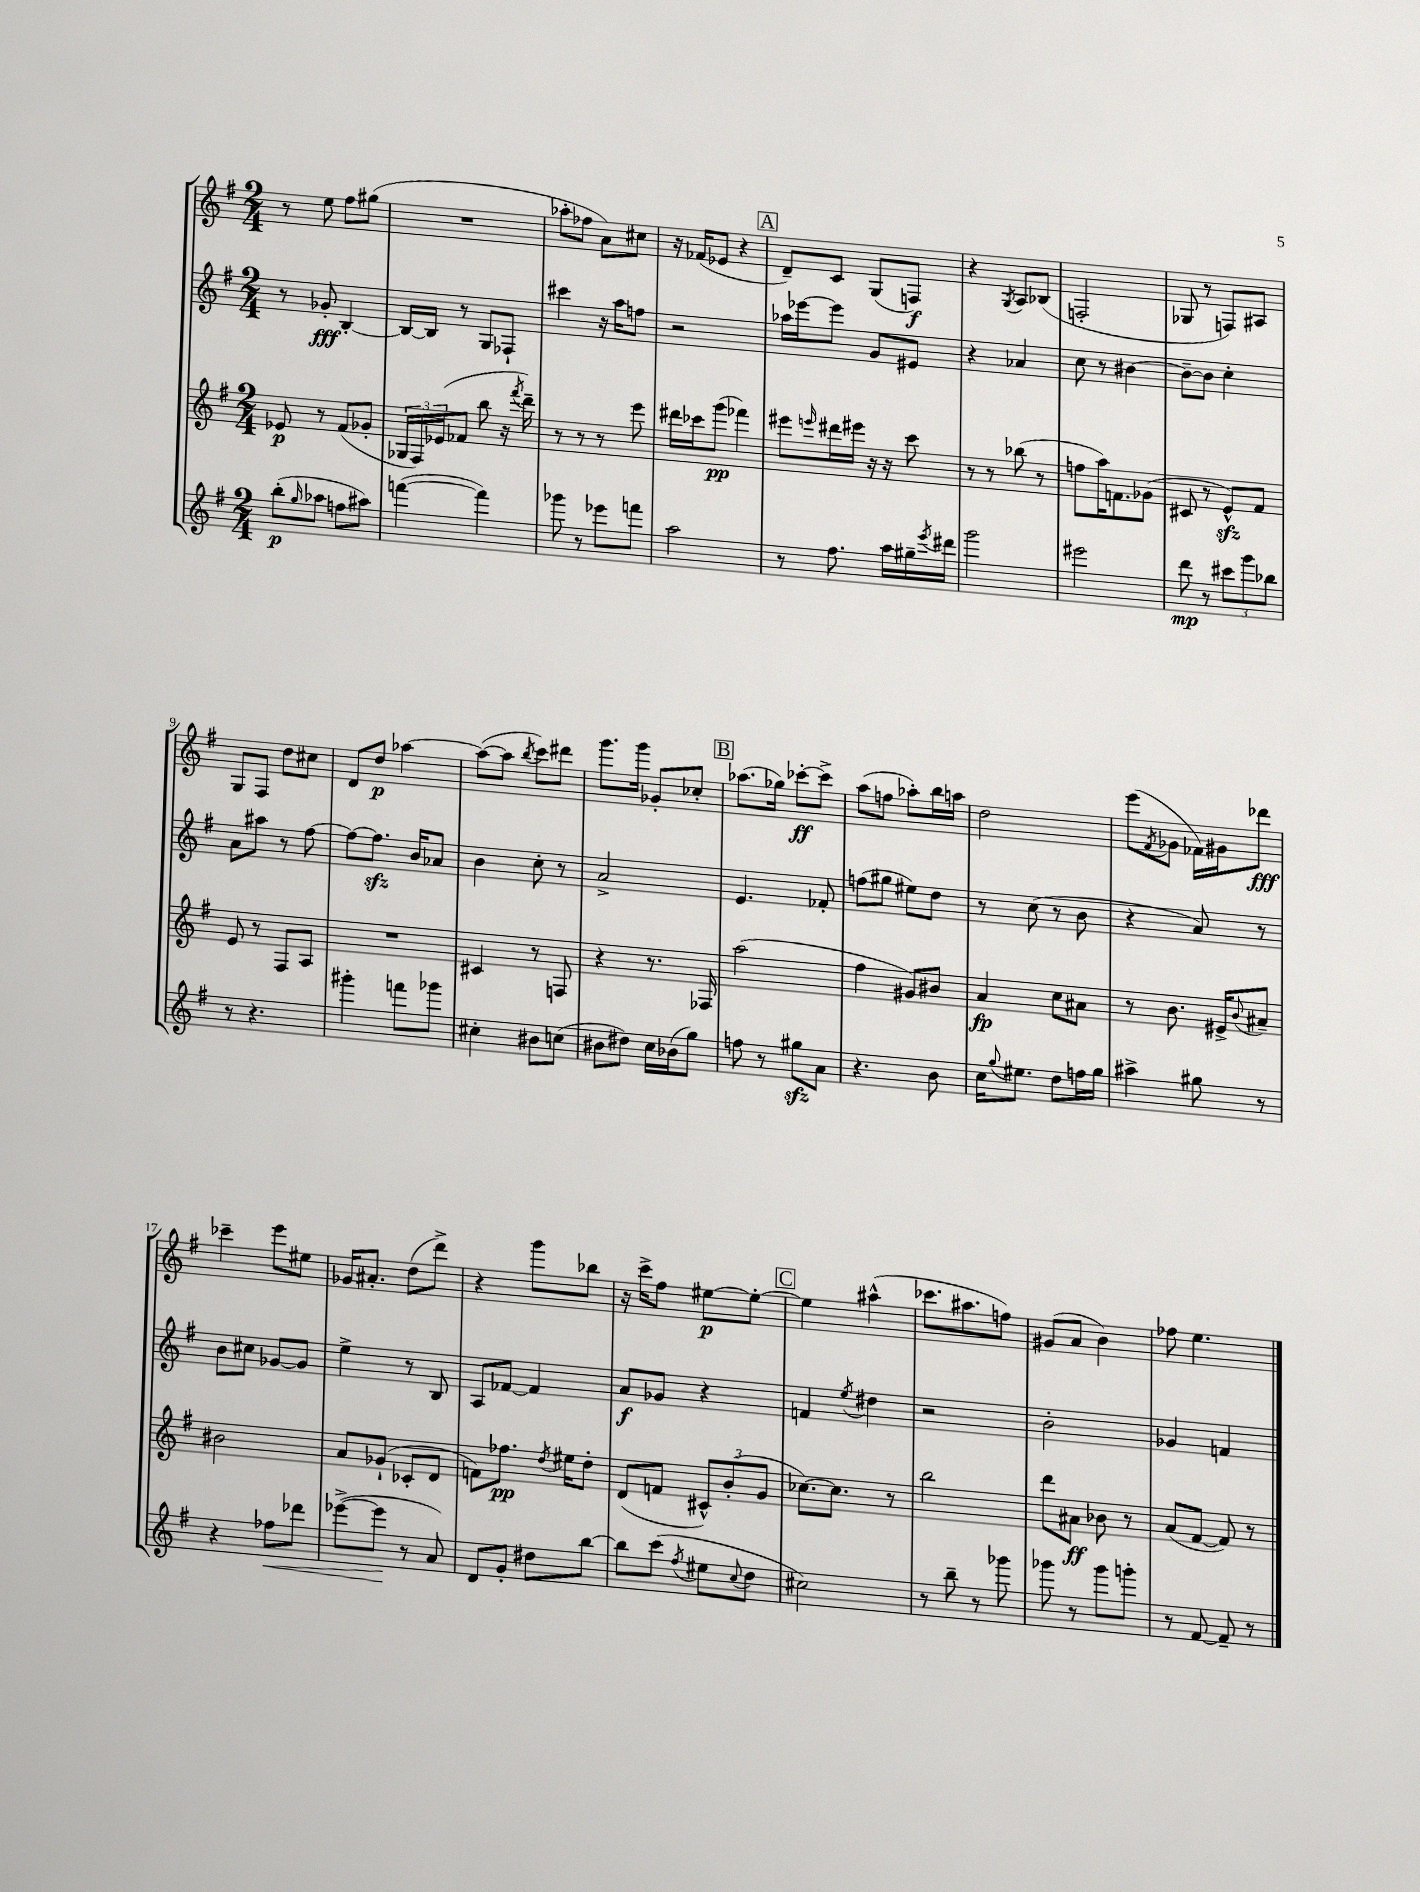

**kern	**dynam	**kern	**dynam	**kern	**dynam	**kern	**dynam
*part4	*part4	*part3	*part3	*part2	*part2	*part1	*part1
*staff4	*staff4	*staff3	*staff3	*staff2	*staff2	*staff1	*staff1
*clefG2	*	*clefG2	*	*clefG2	*	*clefG2	*
*k[f#]	*	*k[f#]	*	*k[f#]	*	*k[f#]	*
*M2/4	*	*M2/4	*	*M2/4	*	*M2/4	*
=1	=1	=1	=1	=1	=1	=1	=1
(8bb'\L	p	8e-X/	p	8r	.	8r	.
16qqgg/	.	.	.	.	.	.	.
8aa-X\J	.	8r	.	8g-X'/	fff	8ee\	.
8ffn\L	.	(8f#/L	.	[4B'/	.	8ff#\L	.
8aa#X\J)	.	8g-X'/J	.	.	.	(8gg#X\J	.
=2	=2	=2	=2	=2	=2	=2	=2
([4fffn\	.	24G-X/LL	.	16B/LL_	.	2r	.
.	.	24F#/)	.	.	.	.	.
.	.	.	.	16B/JJ]	.	.	.
.	.	(24e-X/J	.	.	.	.	.
.	.	8f-X/J	.	8r	.	.	.
4fff\])	.	8bb\	.	8G/L	.	.	.
.	.	16r	.	8F-X`/J	.	.	.
.	.	8qfff#/	.	.	.	.	.
.	.	16ddd~\)	.	.	.	.	.
=3	=3	=3	=3	=3	=3	=3	=3
8ggg-X\	.	8r	.	4ccc#X\	.	8aa-X'\L	.
8r	.	8r	.	.	.	8ff-X\J	.
8eee-X\L	.	8r	.	16r	.	8a\L)	.
.	.	.	.	16aa\KL	.	.	.
8fffn\J	.	8eee\	.	8ffn\J	.	8cc#X\J	.
=4	=4	=4	=4	=4	=4	=4	=4
2aa\	.	16ddd#X\LL	.	2r	.	16r	.
.	.	16ccc-X\J	.	.	.	(16f-X/KL	.
.	.	(8ggg\J	pp	.	.	8e-X/J	.
.	.	4fff-X\)	.	.	.	4r	.
!!LO:REH:place=s1:t=A
=5	=5	=5	=5	=5	=5	=5	=5
8r	.	8eee#X\L	.	16aa-X\LL	.	8d~/L)	.
.	.	.	.	[16eee-X\J	.	.	.
.	.	16qqeeen/	.	.	.	.	.
8.ff#\	.	16ddd#X\L	.	8eee-\J]	.	8c/J	.
.	.	16eee#X\JJ	.	.	.	.	.
.	.	16r	.	8g/L	.	(8G/L	.
16aa\LL	.	16r	.	.	.	.	.
16gg#X~\	.	8ccc\	.	8e#X/J	.	8Fn/J)	f
8qeee/	.	.	.	.	.	.	.
16ddd#X\JJ	.	.	.	.	.	.	.
=6	=6	=6	=6	=6	=6	=6	=6
2ggg\	.	8r	.	4r	.	4r	.
.	.	8r	.	.	.	.	.
.	.	.	.	.	.	8qG/	.
.	.	(8bb-X\	.	4a-X/	.	8A/L	.
.	.	8r	.	.	.	(8B-X/J	.
=7	=7	=7	=7	=7	=7	=7	=7
2eee#X\	.	8ffn\L	.	8cc\	.	2Fn'/	.
.	.	16aa\K)	.	8r	.	.	.
.	.	8.fn\	.	.	.	.	.
.	.	.	.	[4b#X\	.	.	.
.	.	(8g-X\J	.	.	.	.	.
=8	=8	=8	=8	=8	=8	=8	=8
8ddd\	mp	8c#X/	.	8b#~\L_	.	8G-X/	.
8r	.	8r	.	8b#\J]	.	8r	.
12ccc#X\L	.	8ezz^^/L)	.	4cc'\	.	8Fn/L)	.
12ggg\	.	.	.	.	.	.	.
.	.	8f#/J	.	.	.	8A#X/J	.
12bb-X\J	.	.	.	.	.	.	.
!!LO:LB:g=z
=9	=9	=9	=9	=9	=9	=9	=9
8r	.	8e/	.	8a\L	.	8G/L	.
4.r	.	8r	.	8aa#X\J	.	8F#/J	.
.	.	8F#/L	.	8r	.	8dd\L	.
.	.	8A/J	.	[8ff#\	.	8cc#X\J	.
=10	=10	=10	=10	=10	=10	=10	=10
4ggg#X'\	.	2r	.	8ff#\L_	.	8d/L	.
.	.	.	.	8.ff#zz\J]	.	8dd/J	p
8fffn\L	.	.	.	.	.	[4aa-X\	.
.	.	.	.	16b/KL	.	.	.
8ggg-X\J	.	.	.	8a-X/J	.	.	.
=11	=11	=11	=11	=11	=11	=11	=11
4cc#X'\	.	4c#X/	.	4b\	.	(8aa-\L_	.
.	.	.	.	.	.	8aa-\J]	.
.	.	.	.	.	.	8qbb/	.
8b#X\L	.	8r	.	8cc'\	.	8ccc\L)	.
(8ccn\J	.	8Fn/	.	8r	.	8ddd#X\J	.
=12	=12	=12	=12	=12	=12	=12	=12
8b#X\L	.	4r	.	2a^/	.	8.ggg\L	.
8dd#X\J)	.	.	.	.	.	.	.
.	.	.	.	.	.	16ggg\Jk	.
16cc\LL	.	8.r	.	.	.	8g-X'/L	.
(16b-X\J	.	.	.	.	.	.	.
8gg\J)	.	.	.	.	.	8cc-X'/J	.
.	.	16F-X/	.	.	.	.	.
!!LO:REH:place=s1:t=B
=13	=13	=13	=13	=13	=13	=13	=13
8ffn\	.	(2aa\	.	4.e/	.	(8.aa-X\L	.
8r	.	.	.	.	.	.	.
.	.	.	.	.	.	16gg-X\Jk)	.
8gg#Xzz\L	.	.	.	.	.	[8ccc-X'\L	ff
8a\J	.	.	.	8f-X'/	.	8ccc-^\J]	.
=14	=14	=14	=14	=14	=14	=14	=14
4.r	.	4ff#\	.	(8ffn\L	.	(8aa\L	.
.	.	.	.	8gg#X\J	.	8ffn\J	.
.	.	8g#X/L)	.	8ee#X\L)	.	8aa-X'\L)	.
8b\	.	8b#X/J	.	8dd\J	.	16bb\L	.
.	.	.	.	.	.	16aan\JJ	.
=15	=15	=15	=15	=15	=15	=15	=15
16cc\KL	.	4a/	fp	8r	.	2dd\	.
8qqgg/	.	.	.	.	.	.	.
8.ee#X\J	.	.	.	.	.	.	.
.	.	.	.	(8cc\	.	.	.
8dd\L	.	8cc\L	.	8r	.	.	.
16ffn\L	.	8a#X\J	.	8b\	.	.	.
16gg\JJ	.	.	.	.	.	.	.
=16	=16	=16	=16	=16	=16	=16	=16
4aa#X^\	.	8r	.	4r	.	(8eee\L	.
.	.	.	.	.	.	8qf#/	.
.	.	8.b\	.	.	.	8g-X\J	.
8gg#X\	.	.	.	8a/)	.	16f-X\LL)	.
.	.	16e#X^/KL	.	.	.	16g#X\J	.
.	.	8qqb/	.	.	.	.	.
8r	.	8a#X~/J	.	8r	.	8ddd-X\J	fff
!!LO:LB:g=z
=17	=17	=17	=17	=17	=17	=17	=17
4r	.	2b#X\	.	8b\L	.	4ccc-X~\	.
.	.	.	.	8cc#X\J	.	.	.
!	!LO:HP:b	!	!	!	!	!	!
8ff-X\L	<	.	.	[8g-X/L	.	8eee\L	.
8ddd-X\J	.	.	.	8g-/J]	.	8ee#X\J	.
=18	=18	=18	=18	=18	=18	=18	=18
([8eee-X^\L	.	8a/L	.	4ee^\	.	16g-X/KL	.
.	.	.	.	.	.	8.a#X'/J	.
8eee-\J]	.	(8g-X`/J	.	.	.	.	.
8r	[	8c-X'/L	.	8r	.	(8dd\L	.
8a/)	.	8d/J	.	8B/	.	8ddd^\J)	.
=19	=19	=19	=19	=19	=19	=19	=19
8d/L	.	8fn\L)	.	8A/L	.	4r	.
8g'/J	.	8.ff-X\J	pp	[8f-X/J	.	.	.
8dd#X\L	.	.	.	4f-/]	.	8ggg\L	.
.	.	8qdd/	.	.	.	.	.
.	.	16ee#X\KL	.	.	.	.	.
[8bb\J	.	8dd'\J	.	.	.	8bb-X\J	.
=20	=20	=20	=20	=20	=20	=20	=20
8bb\L]	.	(8d/L	.	8a/L	f	16r	.
.	.	.	.	.	.	16ccc^\KL	.
(8ccc\J	.	8fn/J	.	8g-X/J	.	8ff#\J	.
8qff#/	.	.	.	.	.	.	.
8ee#X\L	.	12c#X^^/L)	.	4r	.	[8ee#X\L	p
.	.	(12b'/	.	.	.	.	.
8qqcc/	.	.	.	.	.	.	.
8dd\J	.	.	.	.	.	8ee#'\J_	.
.	.	12g/J	.	.	.	.	.
!!LO:REH:place=s1:t=C
=21	=21	=21	=21	=21	=21	=21	=21
2cc#X\)	.	[8.cc-X\L)	.	4fn/	.	4ee#\]	.
.	.	8.cc-\J]	.	.	.	.	.
.	.	.	.	8qee/	.	.	.
.	.	.	.	4dd#X\	.	(4aa#X^^\	.
.	.	8r	.	.	.	.	.
=22	=22	=22	=22	=22	=22	=22	=22
8r	.	2bb\	.	2r	.	8.ccc-X\L	.
8bb~\	.	.	.	.	.	.	.
.	.	.	.	.	.	8.aa#X\	.
8r	.	.	.	.	.	.	.
8ggg-X\	.	.	.	.	.	8ffn\J)	.
=23	=23	=23	=23	=23	=23	=23	=23
8ggg-X\	.	8ddd\L	.	2b'\	.	(8g#X/L	.
8r	.	8a#X\J	ff	.	.	8a/J	.
8ggg-\L	.	8b-X\	.	.	.	4b\)	.
8gggn'\J	.	8r	.	.	.	.	.
=24	=24	=24	=24	=24	=24	=24	=24
8r	.	(8a/L	.	4g-X/	.	8ff-X\	.
[8f#/	.	[8f#/J	.	.	.	4.ee\	.
8f#~/]	.	8f#/])	.	4fn/	.	.	.
8r	.	8r	.	.	.	.	.
==	==	==	==	==	==	==	==
*-	*-	*-	*-	*-	*-	*-	*-
